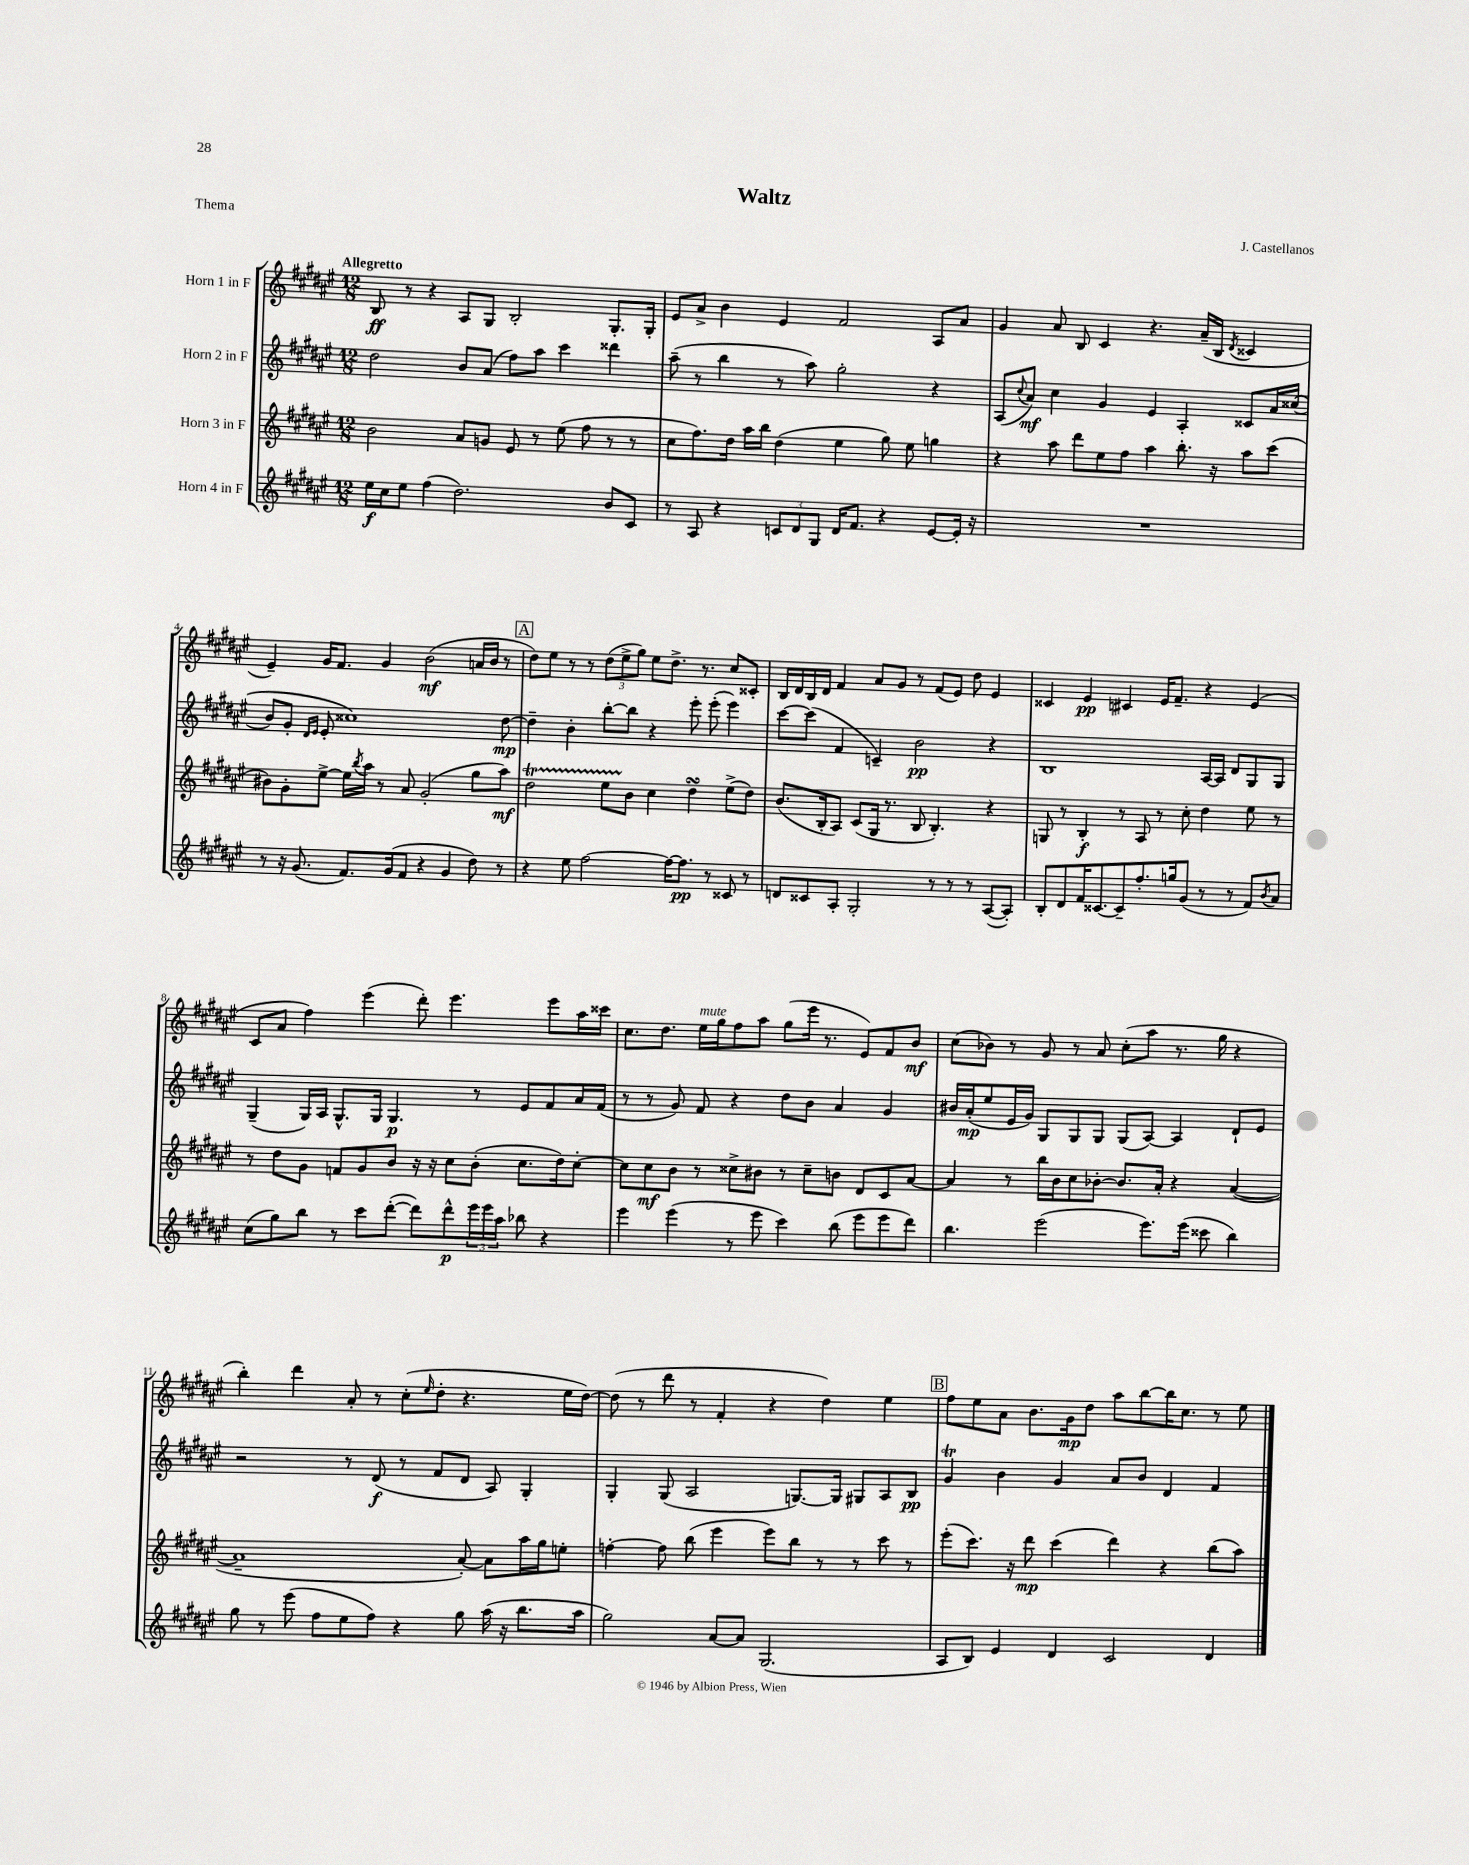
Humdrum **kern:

**kern	**dynam	**kern	**dynam	**kern	**dynam	**kern	**dynam
*part4	*part4	*part3	*part3	*part2	*part2	*part1	*part1
*staff4	*staff4	*staff3	*staff3	*staff2	*staff2	*staff1	*staff1
*I"Horn 4 in F	*	*I"Horn 3 in F	*	*I"Horn 2 in F	*	*I"Horn 1 in F	*
*clefG2	*	*clefG2	*	*clefG2	*	*clefG2	*
*k[f#c#g#d#a#e#]	*	*k[f#c#g#d#a#e#]	*	*k[f#c#g#d#a#e#]	*	*k[f#c#g#d#a#e#]	*
*M12/8	*	*M12/8	*	*M12/8	*	*M12/8	*
=1	=1	=1	=1	=1	=1	=1	=1
!	!	!	!	!	!	!LO:TX:a:B:t=Allegretto	!
16ee#\LL	f	2b\	.	2dd#\	.	8B/	ff
16cc#\J	.	.	.	.	.	.	.
8ee#\J	.	.	.	.	.	8r	.
(4ff#\	.	.	.	.	.	4r	.
2.dd#\)	.	8a#/L	.	8b/L	.	8A#/L	.
.	.	8gn/J	.	(8a#/J	.	8G#/J	.
.	.	8e#/	.	8ff#\L)	.	2B'/	.
.	.	8r	.	8aa#\J	.	.	.
.	.	(8ee#\	.	4ccc#\	.	.	.
.	.	8ff#\	.	.	.	.	.
8b/L	.	8r	.	4ddd##X\	.	8.G#'/L	.
8c#/J	.	8r	.	.	.	.	.
.	.	.	.	.	.	16G#'/Jk	.
=2	=2	=2	=2	=2	=2	=2	=2
8r	.	8cc#\L	.	(8aa#~\	.	8e#/L	.
8A#/	.	8.ff#\)	.	8r	.	8a#^/J	.
4r	.	.	.	4bb\	.	4b\	.
.	.	16dd#\Jk	.	.	.	.	.
.	.	16aa#\LL	.	.	.	.	.
.	.	16bb\JJ	.	.	.	.	.
12cn/L	.	(4dd#\	.	8r	.	4e#/	.
12d#/	.	.	.	.	.	.	.
.	.	.	.	8aa#\)	.	.	.
12G#/J	.	.	.	.	.	.	.
16d#/KL	.	4ee#\	.	2gg#'\	.	2f#/	.
8.f#/J	.	.	.	.	.	.	.
4r	.	8gg#\)	.	.	.	.	.
.	.	8ee#\	.	.	.	.	.
[8e#/L	.	4ggn\	.	4r	.	8A#/L	.
16e#'/Jk]	.	.	.	.	.	8a#/J	.
16r	.	.	.	.	.	.	.
=3	=3	=3	=3	=3	=3	=3	=3
1.r	.	4r	.	(8A#/L	.	4g#/	.
.	.	.	.	8qqcc#/	.	.	.
.	.	.	.	8a#/J)	mf	.	.
.	.	8aa#\	.	4cc#\	.	8a#/	.
.	.	8ddd#\L	.	.	.	8B/	.
.	.	8ee#\	.	4g#/	.	4c#/	.
.	.	8ff#\J	.	.	.	.	.
.	.	4aa#\	.	4e#/	.	4.r	.
.	.	8.bb'\	.	4A#'/	.	.	.
.	.	.	.	.	.	(16a#~/LL	.
.	.	16r	.	.	.	16B/JJ	.
.	.	.	.	.	.	8qd#/	.
.	.	8aa#\L	.	8c##X/L	.	4c##X/	.
.	.	(8ccc#\J	.	16a#/L	.	.	.
.	.	.	.	((16cc##X/JJ	.	.	.
!!LO:LB:g=z
=4	=4	=4	=4	=4	=4	=4	=4
8r	.	8b#X\L)	.	8b/L)	.	4e#~/)	.
16r	.	8g#'\	.	8g#'/J	.	.	.
(8.g#/	.	.	.	.	.	.	.
.	.	.	.	16qqd#/LL	.	.	.
.	.	.	.	16qqe#/JJ	.	.	.
.	.	[8ee#^\J	.	8e#'/	.	16g#/KL	.
.	.	.	.	.	.	8.f#/J	.
8.f#/L)	.	16ee#\LL]	.	1cc##X)	.	.	.
.	.	8qbb/	.	.	.	.	.
.	.	16aa#\JJ	.	.	.	.	.
.	.	8r	.	.	.	4g#/	.
(16g#/k	.	.	.	.	.	.	.
8f#/J	.	8a#/	.	.	.	.	.
4r	.	(2g#'/	.	.	.	(2b\	mf
4g#/	.	.	.	.	.	.	.
8dd#\)	.	8gg#\L	.	.	.	16an/LL	.
.	.	.	.	.	.	16b/JJ	.
8r	.	8aa#\J)	mf	[8dd#\	mp	8r	.
!!LO:REH:place=s1:t=A
=5	=5	=5	=5	=5	=5	=5	=5
4r	.	2dd#T\	.	4dd#~\]	.	8dd#\L)	.
.	.	.	.	.	.	8ee#\J	.
8ee#\	.	.	.	4b'\	.	8r	.
[2ff#\	.	.	.	.	.	8r	.
.	.	8ee#TTT\L	.	[8bb'\L	.	(12dd#\L	.
.	.	.	.	.	.	12ee#^\	.
.	.	8b\J	.	8bb\J]	.	.	.
.	.	.	.	.	.	12gg#\J)	.
.	.	4cc#\	.	4r	.	8ee#\L	.
16ff#\KL_	.	.	.	.	.	8.dd#^\J	.
8.ff#\J]	pp	.	.	.	.	.	.
.	.	4dd#sSSS\	.	8eee#'\	.	.	.
.	.	.	.	.	.	8.r	.
8r	.	.	.	(8eee#'\	.	.	.
8c##X/	.	(8ee#^\L	.	4eee#\)	.	8cc#/L	.
8r	.	8dd#\J)	.	.	.	8c##X'/J	.
=6	=6	=6	=6	=6	=6	=6	=6
8dn/L	.	(8.b/L	.	[8ccc#\L	.	16B/LL	.
.	.	.	.	.	.	16d#/	.
8c##X/	.	.	.	(8ccc#\J]	.	16B/	.
.	.	16B'/k	.	.	.	16d#/JJ	.
8A#'/J	.	8A#/J)	.	4f#/	.	4f#/	.
2G#'/	.	(8c#/L	.	.	.	.	.
.	.	16G#/Jk	.	4cn~/)	.	8a#/L	.
.	.	8.r	.	.	.	.	.
.	.	.	.	.	.	8g#/J	.
.	.	8B/	.	2b\	pp	8r	.
8r	.	4.B'/)	.	.	.	(8f#/L	.
8r	.	.	.	.	.	8e#/J)	.
8r	.	.	.	.	.	8dd#\	.
([8A#/L	.	4r	.	4r	.	4e#/	.
8A#'/J])	.	.	.	.	.	.	.
=7	=7	=7	=7	=7	=7	=7	=7
8B'/L	.	8Gn/	.	1B	.	4c##X/	.
8d#/	.	8r	.	.	.	.	.
16f#/K	.	4B'/	f	.	.	4e#/	pp
[8.c##X/	.	.	.	.	.	.	.
8c##~/]	.	8r	.	.	.	4c#X/	.
8.ff#'/	.	8A#/	.	.	.	.	.
.	.	8r	.	.	.	16e#/KL	.
16ggn/k	.	.	.	.	.	8.f#~/J	.
(8g#/J	.	8cc#'\	.	.	.	.	.
8r	.	4dd#\	.	[16A#/LL	.	4r	.
.	.	.	.	16A#/JJ]	.	.	.
8r	.	.	.	8d#/L	.	.	.
8f#/L)	.	8ee#\	.	8G#/	.	(4e#/	.
8qb/	.	.	.	.	.	.	.
8a#/J	.	8r	.	8G#/J	.	.	.
!!LO:LB:g=z
=8	=8	=8	=8	=8	=8	=8	=8
(8cc#\L	.	8r	.	(4G#~/	.	8c#/L	.
8gg#\)	.	8dd#\L	.	.	.	8a#/J	.
8bb\J	.	8g#\J	.	16G#/LL)	.	4ff#\)	.
.	.	.	.	16A#/JJ	.	.	.
8r	.	8fn/L	.	8.G#^^/L	.	.	.
8ccc#\L	.	8g#/	.	.	.	(4eee#\	.
.	.	.	.	16G#/Jk	.	.	.
([8ddd#'\J	.	8b/J	.	4.G#/	p	.	.
8ddd#\L])	.	16r	.	.	.	8ddd#'\)	.
.	.	16r	.	.	.	.	.
8ddd#^^\	p	8cc#\L	.	.	.	4.eee#\	.
24eee#\L	.	(8b'\J	.	8r	.	.	.
24eee#\	.	.	.	.	.	.	.
24aa#\JJ	.	.	.	.	.	.	.
8bb-X\	.	8.cc#\L	.	8e#/L	.	.	.
4r	.	.	.	8f#/	.	8eee#\L	.
.	.	16dd#\k)	.	.	.	.	.
.	.	[8cc#'\J	.	16a#/L	.	16aa#\L	.
.	.	.	.	(16f#/JJ	.	16ccc##X\JJ	.
=9	=9	=9	=9	=9	=9	=9	=9
4eee#\	.	8cc#\L]	.	8r	.	8.cc#\L	.
.	.	8cc#\	mf	8r	.	.	.
.	.	.	.	.	.	8.dd#\J	.
(4eee#\	.	8b\J	.	8g#/)	.	.	.
!	!	!	!	!	!	!LO:TX:a:i:t=mute	!
.	.	8r	.	8f#/	.	16ee#\LL	.
.	.	.	.	.	.	16gg#\J	.
8r	.	8cc##X^\L	.	4r	.	8ff#\	.
8eee#\	.	8b#X\J	.	.	.	8aa#\J	.
4ccc#\)	.	8r	.	8dd#\L	.	(8gg#\L	.
.	.	8cc##~\L	.	8b\J	.	16eee#\Jk	.
.	.	.	.	.	.	8.r	.
(8bb\	.	8bn\J	.	4a#/	.	.	.
8eee#\L	.	8d#/L	.	.	.	8e#/L)	.
8eee#\	.	8c#/	.	4g#/	.	8f#/	.
8ddd#\J)	.	[8a#/J	.	.	.	8b/J	mf
=10	=10	=10	=10	=10	=10	=10	=10
4.bb\	.	4a#/]	.	16b#X/LL	.	(8cc#\L	.
.	.	.	.	(16a#'/J	mp	.	.
.	.	.	.	8ee#/	.	8b-X\J)	.
.	.	8r	.	16e#/L	.	8r	.
.	.	.	.	16g#/JJ)	.	.	.
(2eee#\	.	16bb\LL	.	8G#/L	.	8g#/	.
.	.	16b\J	.	.	.	.	.
.	.	8cc#\	.	8G#/	.	8r	.
.	.	[8b-X'\J	.	8G#/J	.	8a#/	.
.	.	8.b-/L]	.	(8G#/L	.	(8cc#'\L	.
8.eee#\L)	.	.	.	[8A#/J)	.	8aa#\J	.
.	.	16a#'/Jk	.	.	.	.	.
.	.	4r	.	4A#/]	.	8.r	.
(16eee#\Jk	.	.	.	.	.	.	.
8ccc##X\	.	.	.	.	.	.	.
.	.	.	.	.	.	16gg#\	.
4bb\)	.	([4a#/	.	8d#`/L	.	4r	.
.	.	.	.	8e#/J	.	.	.
!!LO:LB:g=z
=11	=11	=11	=11	=11	=11	=11	=11
8gg#\	.	1a#~]	.	2r	.	4bb'\)	.
8r	.	.	.	.	.	.	.
(8eee#\	.	.	.	.	.	4ddd#\	.
8ff#\L	.	.	.	.	.	.	.
8ee#\	.	.	.	8r	.	8a#'/	.
8ff#\J)	.	.	.	(8d#/	f	8r	.
4r	.	.	.	8r	.	(8cc#'\L	.
.	.	.	.	.	.	16qqee#/	.
.	.	.	.	8f#/L	.	8dd#'\J	.
8gg#\	.	[8a#'/)	.	8d#/J	.	4.r	.
(16aa#\	.	8a#\L]	.	8A#/)	.	.	.
16r	.	.	.	.	.	.	.
8.bb\L	.	16aa#\L	.	4G#'/	.	.	.
.	.	16gg#\J	.	.	.	.	.
.	.	8een'\J	.	.	.	16ee#\LL	.
16aa#\Jk	.	.	.	.	.	[16dd#\JJ)	.
=12	=12	=12	=12	=12	=12	=12	=12
2gg#\)	.	[4ffn'\	.	4G#'/	.	(8dd#\]	.
.	.	.	.	.	.	8r	.
.	.	8ff\]	.	(8G#/	.	8ddd#\	.
.	.	(8bb\	.	2A#/	.	8r	.
[8a#/L	.	4eee#\	.	.	.	4f#'/	.
8a#/J]	.	.	.	.	.	.	.
(2.G#/	.	8eee#\L)	.	.	.	4r	.
.	.	8bb\J	.	[8.Gn/L)	.	.	.
.	.	8r	.	.	.	4dd#\)	.
.	.	.	.	16G/Jk]	.	.	.
.	.	8r	.	8G#X/L	.	.	.
.	.	8ccc#\	.	8A#/	.	4ee#\	.
.	.	8r	.	8B/J	pp	.	.
!!LO:REH:place=s1:t=B
=13	=13	=13	=13	=13	=13	=13	=13
8A#/L	.	(8eee#'\L	.	4g#T/	.	8ff#\L	.
8B/J)	.	8.ccc#\J)	.	.	.	8ee#\	.
4e#/	.	.	.	4b\	.	8a#\J	.
.	.	16r	.	.	.	.	.
.	.	8ddd#\	mp	.	.	8.b\L	.
4d#/	.	(4ccc#\	.	4g#/	.	.	.
.	.	.	.	.	.	16g#\k	mp
.	.	.	.	.	.	8dd#\J	.
2c#/	.	4ddd#\)	.	8a#/L	.	8aa#\L	.
.	.	.	.	8b/J	.	[8bb\	.
.	.	4r	.	4d#/	.	16bb\K]	.
.	.	.	.	.	.	8.cc#\J	.
4d#/	.	(8bb\L	.	4f#/	.	8r	.
.	.	8aa#\J)	.	.	.	8ee#\	.
==	==	==	==	==	==	==	==
*-	*-	*-	*-	*-	*-	*-	*-
